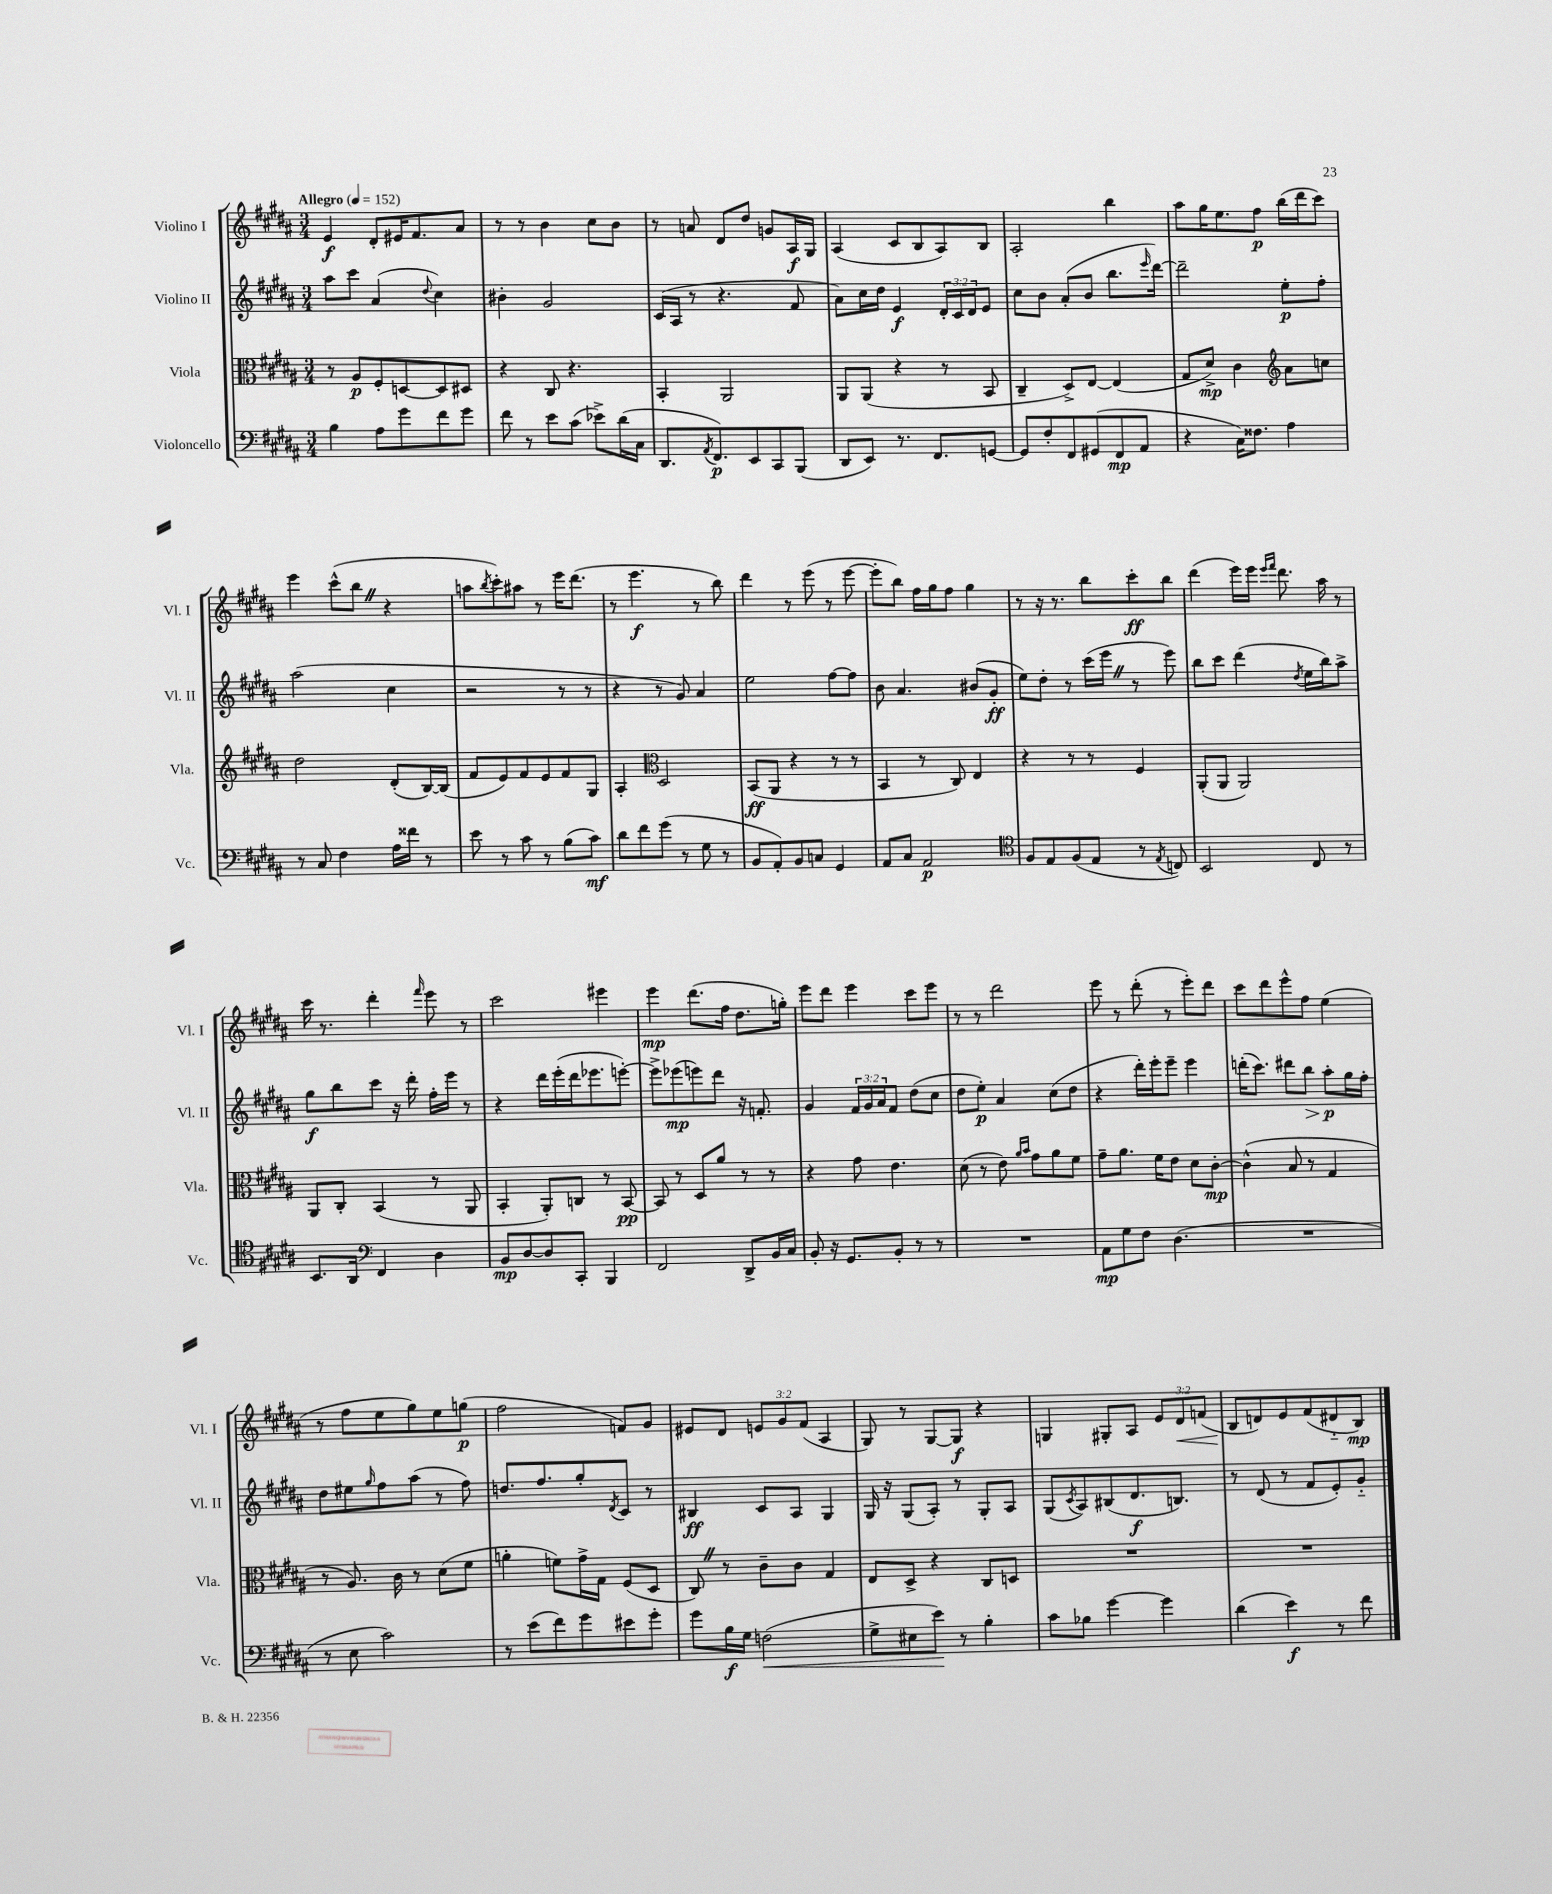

**kern	**kern	**kern	**kern
*staff4	*staff3	*staff2	*staff1
*clefF4	*clefC3	*clefG2	*clefG2
*k[f#c#g#d#a#]	*k[f#c#g#d#a#]	*k[f#c#g#d#a#]	*k[f#c#g#d#a#]
*M3/4	*M3/4	*M3/4	*M3/4
*MM152	*MM152	*MM152	*MM152
4B	8r	8aa#	4e
.	8A#	8ccc#	.
8A#	8F#'	(4a#	8d#'
8g#	[8D	.	16e#
.	.	.	8.f#
.	.	8qqdd#	.
8f#	8D]	4cc#)	.
8g#	8D#	.	8a#
=	=	=	=
8f#	4r	4b#'	8r
8r	.	.	8r
8e	8C#	2g#	4b
(8c#	4.r	.	.
8e-^)	.	.	8cc#
(16d#	.	.	8b
16C#	.	.	.
=	=	=	=
8.DD#	4BB'	(16c#	8r
.	.	16A#	.
.	.	8r	8a
8qAA#	.	.	.
8.FF#)	.	.	.
.	2AA#	4.r	8d#
8EE	.	.	8dd#
8CC#	.	.	8g
(8BBB	.	8f#	16A#
.	.	.	16G#
=	=	=	=
8DD#	8AA#	8a#)	(4A#
8EE)	(8AA#	16cc#	.
.	.	16dd#	.
8.r	4r	4e	8c#
.	.	.	8B
8.FF#	.	.	.
.	8r	24d#'	8A#)
.	.	24c#	.
.	.	24d#	.
[8GG	8BB	8e	8B
=	=	=	=
8GG]	4C#~	8cc#	2A#'
8F#'	.	8b	.
8FF#	8D#^)	(8a#'	.
(8GG#	[8E	8b	.
8FF#	(4E]	8.bb	4bb
8AA#	.	.	.
.	.	16qqeee	.
.	.	[16ddd#)	.
=	=	=	=
4r	8G#	2ddd#~]	8aa#
.	8d#^)	.	16gg#
.	.	.	8.ee
16C#)	4c#	.	.
8.F##	.	.	.
.	.	.	8ff#
*	*clefG2	*	*
4A#	8a#	8ee'	(16bb
.	.	.	16ddd#
.	8cc	8ff#'	8ccc#)
=	=	=	=
8r	2dd#	(2aa#	4eee
8C#	.	.	.
4F#	.	.	(8ccc#^^
.	.	.	8bb
16A#	(8d#'	4cc#	4r
16f##	.	.	.
8r	[16B)	.	.
.	(16B]	.	.
=	=	=	=
8e	8f#	2r	8aa
.	.	.	8qbb
8r	8e)	.	8ccc#')
8c#	8f#	.	8aa#
8r	8e	.	8r
(8B	8f#	8r	16eee
.	.	.	(8.ddd#
8c#)	8G#	8r	.
=	=	=	=
8d#	4A#'	4r	8r
8f#	.	.	4.eee
*	*clefC3	*	*
(8g#	2D#	8r	.
8r	.	8g#)	.
8G#	.	4a#	8r
8r	.	.	8bb)
=	=	=	=
8BB	(8BB	2ee	4ddd#
8AA#')	8AA#	.	.
8BB	4r	.	8r
8C	.	.	(8eee
4GG#	8r	[8ff#	8r
.	8r	8ff#]	[8eee
=	=	=	=
8AA#	4BB	8b	8eee']
8C#	.	4.a#	8bb)
2AA#	8r	.	16ff#
.	.	.	16gg#
.	8C#)	.	8ff#
.	4E	(8b#	4gg#
.	.	8g#'	.
=	=	=	=
*clefC4	*	*	*
8F#	4r	8ee)	8r
8E	.	8dd#'	16r
.	.	.	8.r
(8F#	8r	8r	.
8E	8r	(16ccc#	8bb
.	.	16eee	.
8r	4F#	8r	8ccc#'
8qE	.	.	.
8C)	.	8eee)	8bb
=	=	=	=
2BB	(8AA#'	8bb	(4ddd#
.	8AA#	8ccc#	.
.	2AA#)	(4ddd#	16eee)
.	.	.	16eee
.	.	.	16qqeee
.	.	.	16qqfff#
.	.	.	8.ddd#
.	.	8qdd#	.
8C#	.	16ee	.
.	.	16bb)	16aa#
8r	.	8aa#^	8r
=	=	=	=
8.BB	8AA#	8gg#	16ccc#
.	.	.	8.r
.	8C#'	8bb	.
16AA#	.	.	.
*clefF4	*	*	*
4FF#	(4BB	8ccc#	4ddd#'
.	.	16r	.
.	.	16ddd#'	.
.	.	.	16qqfff#
4D#	8r	16ff#'	8eee
.	.	16eee	.
.	8AA#	8r	8r
=	=	=	=
8BB	4BB'	4r	2ccc#
[8D#	.	.	.
8D#]	8AA#')	16ddd#	.
.	.	(16eee'	.
8CC#'	8C	16ddd#	.
.	.	8.eee-	.
4BBB	8r	.	4eee#
.	[8BB	[8eee')	.
=	=	=	=
2FF#	8BB]	8eee^]	4eee
.	8r	(8eee-	.
.	8D#	8eee)	(8.ddd#
.	8a#	8ddd#	.
.	.	.	16ff#
8DD#^	8r	16r	8.dd#
.	.	8.f'	.
16BB	8r	.	.
16C#	.	.	16gg')
=	=	=	=
8BB'	4r	4g#	8eee
16r	.	.	8ddd#
8.GG#	.	.	.
.	8g#	24f#	4eee
.	.	24g#	.
.	.	24a#	.
8BB'	4.e	8f#	.
8r	.	(8dd#	8ccc#
8r	.	8cc#	8eee
=	=	=	=
2.r	(8d#	8dd#	8r
.	8r	8ee')	8r
.	8e)	4a#	2ddd#
.	16qqa#	.	.
.	16qqb	.	.
.	8g#	.	.
.	8a#	(8cc#	.
.	8f#	8dd#	.
=	=	=	=
8AA#	8g#~	4r	8eee
8G#	8.a#	.	8r
8F#	.	16ddd#')	(8ddd#'
.	16f#	16eee'	.
(4.D#	8e	8eee~	8r
.	8d#	4eee	8eee')
.	[8c#'	.	8ddd#
=	=	=	=
2.r	(4c#^^]	(16ddd'	8ccc#
.	.	8.ccc#)	.
.	.	.	8ddd#
.	8B	8ddd#	8eee^^
.	8r	8bb	8ff#
.	4G#	8aa#'	(4ee
.	.	16gg#	.
.	.	16ff#'	.
=	=	=	=
8r	8r	8dd#	8r
8E	8.A#)	8ee#	8ff#
.	.	16qqgg#	.
2c#)	.	8ff#	8ee
.	16c#	.	.
.	8r	(8aa#	8gg#)
.	(8d#	8r	8ee
.	8f#	8ff#)	(8gg
=	=	=	=
8r	4a'	8.dd	2ff#
(8e	.	.	.
.	.	8.ff#	.
8f#)	8f)	.	.
8g#	16g#^	8gg#'	.
.	16G#	.	.
.	.	8qd#	.
8e#	(8F#	8c#	8f)
8g#'	8D#	8r	8g#
=	=	=	=
8g#	8C#)	4B#	8e#
16B	8r	.	8d#
16G#	.	.	.
(2F	8c#~	8c#	12e
.	.	.	12g#
.	8c#	8A#	.
.	.	.	(12f#
.	4G#	4G#	4A#
=	=	=	=
8G#^	8E	16G#	8G#)
.	.	16r	.
8E#	8D#^	(8G#	8r
8e)	4r	8A#')	[8G#
8r	.	8r	8G#]
4B'	8C#	8G#'	4r
.	8D	8A#	.
=	=	=	=
8c#	2.r	(8G#	4G
.	.	8qc#	.
8B-	.	8A#)	.
[4g#	.	(8B#	8G#'
.	.	8.d#	8A#
4g#]	.	.	12e
.	.	8.B)	.
.	.	.	12d#
.	.	.	(12f
=	=	=	=
(4d#	2.r	8r	8B
.	.	(8d#	8d)
4e)	.	8r	8e
.	.	8f#	(8f#
8r	.	8e')	8d#'~
8f#	.	8g#'~	8B)
==	==	==	==
*-	*-	*-	*-
